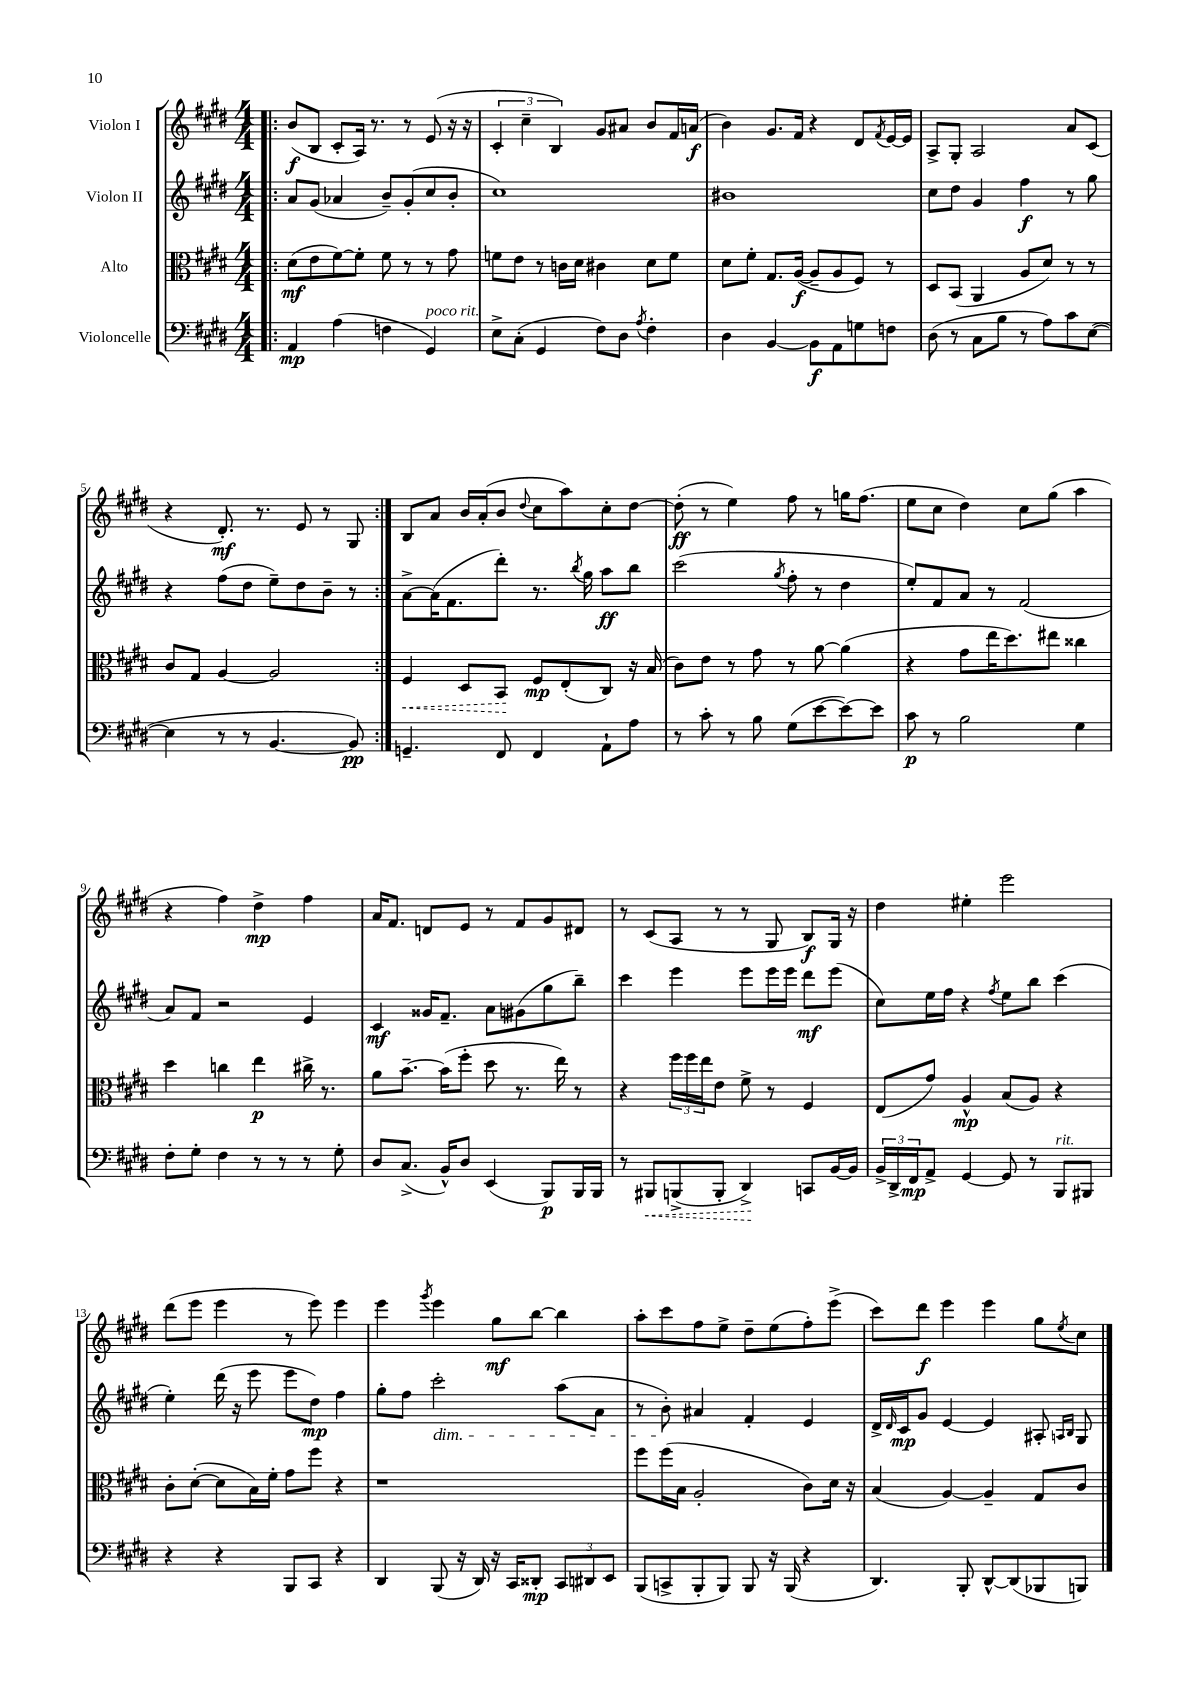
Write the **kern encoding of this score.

**kern	**kern	**kern	**kern
*staff4	*staff3	*staff2	*staff1
*clefF4	*clefC3	*clefG2	*clefG2
*k[f#c#g#d#]	*k[f#c#g#d#]	*k[f#c#g#d#]	*k[f#c#g#d#]
*M4/4	*M4/4	*M4/4	*M4/4
=!|:	=!|:	=!|:	=!|:
4AA	(8d#	8a	(8b
.	8e	(8g#	8B
(4A	[8f#)	4a-	8c#'
.	8f#']	.	16A)
.	.	.	8.r
4F	8f#	8b~)	.
.	8r	(8g#'	8r
4GG#)	8r	8cc#	(8e
.	8g#	8b'	16r
.	.	.	16r
=	=	=	=
8E^	8f	1cc#)	6c#'
(8C#'	8e	.	.
.	.	.	6cc#~
4GG#	8r	.	.
.	.	.	6B)
.	16c	.	.
.	16d#	.	.
8F#)	4c#	.	8g#
8D#	.	.	8a#
8qA	.	.	.
4F#'	8d#	.	8b
.	8f	.	16f#
.	.	.	(16a
=	=	=	=
4D#	8d#	1b#	4b)
.	8f#'	.	.
[4BB	8.G#	.	8.g#
.	([16A	.	16f#
8BB]	8A~]	.	4r
8AA	8A	.	.
8G	8F#)	.	8d#
.	.	.	8qf#
8F	8r	.	[16e
.	.	.	16e]
=	=	=	=
(8D#	8D#	8cc#	8A^
8r	(8BB	8dd#	8G#'
8C#	4AA	4g#	2A
8B	.	.	.
8r	8A	4ff#	.
8A)	8d#)	.	.
8c#	8r	8r	8a
([8E	8r	8gg#	(8c#
=	=	=	=
4E]	8c#	4r	4r
.	8G#	.	.
8r	[4A	(8ff#	8.d#')
8r	.	8dd#	.
.	.	.	8.r
[4.BB	2A]	8ee~)	.
.	.	8dd#	8e
.	.	8b~	8r
8BB])	.	8r	8G#
=:|!	=:|!	=:|!	=:|!
4.GG~	4F#	[8a^	8B
.	.	(16a]	8a
.	.	8.f#	.
.	8D#	.	16b
.	.	.	(16a'
8FF#	8BB	8ddd#')	8b
.	.	.	8qqdd#
4FF#	8F#	8.r	8cc#
.	(8E'	.	8aa)
.	.	8qbb	.
.	.	16gg#	.
8AA`	8C#)	8aa	8cc#'
8A	16r	8bb	[8dd#
.	(16B	.	.
=	=	=	=
8r	8c#)	(2ccc#	(8dd#']
8c#'	8e	.	8r
8r	8r	.	4ee)
8B	8g#	.	.
.	.	8qgg#	.
(8G#	8r	8ff#'	8ff#
[8e	[8a	8r	8r
8e_)	(4a]	4dd#	16gg
.	.	.	(8.ff#
8e]	.	.	.
=	=	=	=
8c#	4r	8ee')	8ee
8r	.	8f#	8cc#
2B	8g#	8a	4dd#)
.	16ee	8r	.
.	8.dd#)	.	.
.	.	(2f#	8cc#
.	8ee#	.	(8gg#
4G#	4cc##	.	4aa
=	=	=	=
8F#'	4dd#	8a)	4r
8G#'	.	8f#	.
4F#	4cc	2r	4ff#)
8r	4ee	.	4dd#^
8r	.	.	.
8r	16cc#^	4e	4ff#
.	8.r	.	.
8G#'	.	.	.
=	=	=	=
8D#	8a	4c#	16a
.	.	.	8.f#
(8.C#^	[8.b~	.	.
.	.	16g##	8d
16BB^^)	(16b]	8.f#~	.
8D#	8ff#'	.	8e
(4EE	8dd#	8a	8r
.	8.r	(8g#	8f#
8BBB)	.	8gg#	8g#
.	16ee)	.	.
16BBB	8r	8bb~)	8d#
16BBB	.	.	.
=	=	=	=
8r	4r	4ccc#	8r
8BBB#	.	.	(8c#
(8BBB^	24ff#	4eee	8A
.	24ff#	.	.
.	24ee	.	.
8BBB'	8e	.	8r
4DD#^)	8f#^	8eee	8r
.	8r	16eee	8G#
.	.	16eee	.
8CC	4F#	8ddd#	8B)
[16BB	.	(8eee	16G#
16BB]	.	.	16r
=	=	=	=
24BB^	(8E	8cc#)	4dd#
24DD#^	.	.	.
24FF#	.	.	.
8AA^	8g#)	16ee	.
.	.	16ff#	.
[4GG#	4A^^	4r	4ee#'
.	.	8qff#	.
8GG#]	(8B	8ee	2eee
8r	8A)	8bb	.
8BBB	4r	(4ccc#	.
8BBB#	.	.	.
=	=	=	=
4r	8c#'	4ee')	(8ddd#
.	([8d#'	.	8eee
4r	8d#]	(16ddd#	4eee
.	.	16r	.
.	16B)	8eee	.
.	16f#'	.	.
8BBB	8g#	8eee	8r
8CC#	8ff#	8dd#)	8eee)
4r	4r	4ff#	4eee
=	=	=	=
4DD#	1r	8gg#'	4eee
.	.	8ff#	.
.	.	.	8qggg#
(8BBB	.	2ccc#'	4eee
16r	.	.	.
16DD#)	.	.	.
16r	.	.	8gg#
16CC#	.	.	.
8DD##'	.	.	[8bb
12CC#	.	(8aa	4bb]
12DD#	.	.	.
.	.	8a	.
12EE	.	.	.
=	=	=	=
(8BBB	8ff#	8r	8aa'
8CC^	(16ff#	8b')	8ccc#
.	16B	.	.
8BBB'	2A'	4a#	8ff#
8BBB)	.	.	8ee^
8BBB	.	4f#'	8dd#~
16r	.	.	(8ee
(16BBB	.	.	.
4r	8c#)	4e	8ff#')
.	16d#	.	(8eee^
.	16r	.	.
=	=	=	=
4.DD#)	(4B	16d#^	8ccc#)
.	.	16qqd#	.
.	.	16c#	.
.	.	8g#	8ddd#
.	[4A)	[4e	4eee
8BBB'	.	.	.
[8DD#^^	4A~]	4e]	4eee
(8DD#]	.	.	.
8BBB-	8G#	8A#'	8gg#
.	.	16qqA	.
.	.	16qqB	8qee
8BBB)	8c#	8G#	8cc#
==	==	==	==
*-	*-	*-	*-
